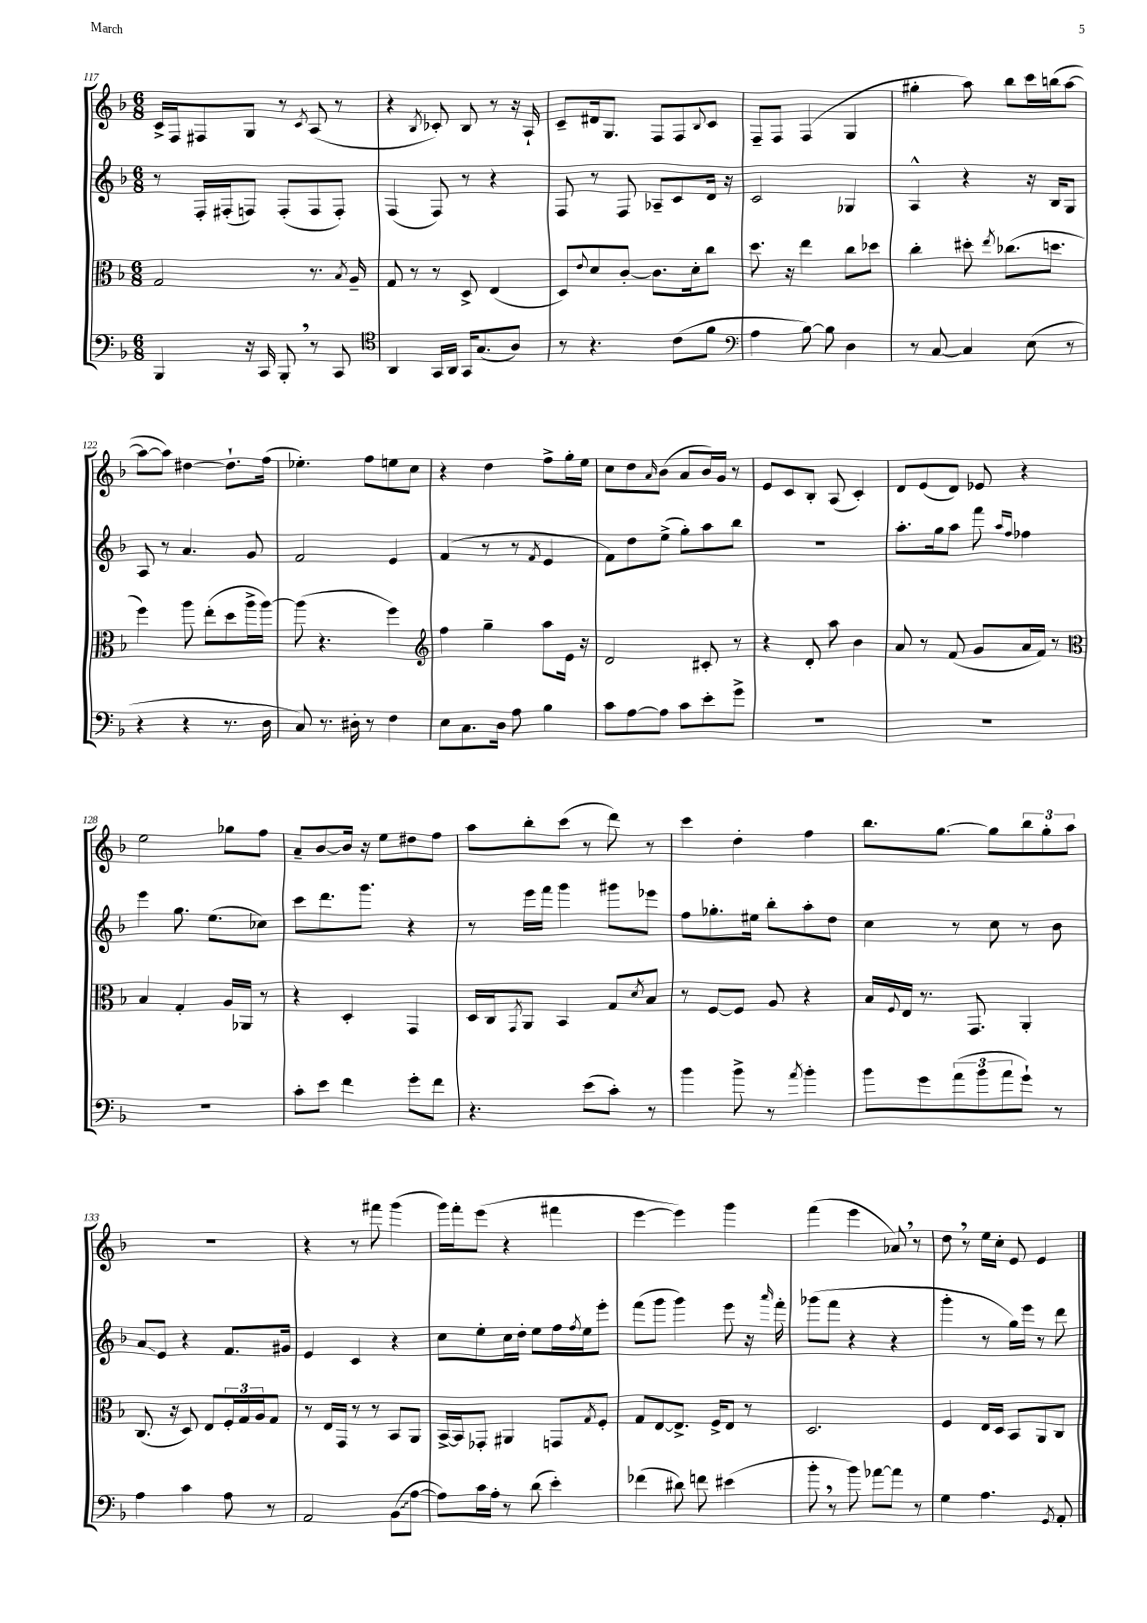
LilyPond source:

<<
\new StaffGroup <<
\new Staff = "s0" {
    \clef treble \key f \major \numericTimeSignature \time 6/8
    c'16-> f16 fis8 g8 r8 \acciaccatura { c'8 } a8( r8 |
    r4 \acciaccatura { bes8 } ces'8-.) bes8 r8 r16 a16-! |
    c'8-- dis'16 g8. f8 f8 \appoggiatura { bes8 } c'8 |
    f8-- f8 f4( g4 |
    gis''4-. a''8) bes''8 c'''16 b''16( a''8~ |
    a''8~ a''8) dis''4~ dis''8.-! f''16( |
    ees''4.-.) f''8 e''8 c''8 |
    r4 d''4 f''8-> g''16-. e''16 |
    c''8 d''8 \grace { a'16 } bes'8( a'8 bes'16) g'16 r8 |
    e'8 c'8 bes8-. a8( c'4-.) |
    d'8 e'8( d'8) ees'8 r4 |
    e''2 ges''8 f''8 |
    a'8-- bes'8~ bes'16 r16 e''8 dis''8 f''8 |
    a''8 bes''8-. c'''8( r8 d'''8) r8 |
    c'''4 d''4-. f''4 |
    bes''8. g''8.~ g''8 \tuplet 3/2 { bes''8 g''8-. a''8 } |
    R2. |
    r4 r8 fis'''8 g'''4( |
    g'''16) f'''16-. e'''8( r4 fis'''4 |
    e'''4~ e'''4) g'''4 |
    f'''4( e'''4 aes'8) \breathe r8 |
    d''8 \breathe r8 e''16 c''16-. e'8 e'4 \bar "|." |
}
\new Staff = "s1" {
    \clef treble \key f \major \numericTimeSignature \time 6/8
    r8 f16-. fis16-.( f8) f8-.( f8 f8-.) |
    f4( f8) r8 r4 |
    f8 r8 f8 aes8-- c'8 d'16 r16 |
    c'2 ges4 |
    a4-^ r4 r16 bes16 g8 |
    a8 r8 a'4. g'8 |
    f'2 e'4 |
    f'4( r8 r8 \acciaccatura { f'8 } e'4 |
    f'8) d''8 e''8->( g''8-.) a''8 bes''8 |
    R2. |
    a''8.-. g''16 a''8 f'''8 \grace { a''16 f''16 } fes''4 |
    e'''4 g''8. e''8.( ces''8) |
    c'''8 d'''8. g'''8. r4 |
    r8 e'''16 f'''16 g'''4 gis'''8 ees'''8 |
    f''8 ges''8.-. eis''16 bes''8-. a''8-. d''8 |
    c''4 r8 c''8 r8 bes'8 |
    a'8\glissando e'8 r4 f'8. gis'16 |
    e'4 c'4 r4 |
    c''8 e''8-. c''16 d''16-. e''8 f''16 \acciaccatura { f''8 } e''16 e'''8-. |
    f'''8( g'''8 g'''4) e'''8 r16 \grace { a'''16 } f'''16-. |
    ges'''8( f'''8 r4 r4 |
    g'''4-. r8 g''16) e'''16 r8 d'''8 \bar "|." |
}
\new Staff = "s2" {
    \clef alto \key f \major \numericTimeSignature \time 6/8
    g2 r8. \acciaccatura { bes8 } a16-- |
    g8 r8 r8 d8-> e4( |
    d8) \appoggiatura { e'8 } d'8 c'8~-. c'8. d'16-. c''8 |
    d''8. r16 e''4 c''8 des''8 |
    c''4-. dis''8-. \acciaccatura { e''8 } ces''8.( d''8. |
    f''4) a''8 e''8-.( d''8 a''16-> a''16~) |
    a''8( r4. f''4) |
    \clef treble f''4 g''4-- a''8 e'16 r16 |
    d'2 cis'8-. r8 |
    r4 d'8-. a''8 bes'4 |
    a'8 r8 f'8( g'8 a'16 f'16) r8 |
    \clef alto bes4 g4-. a16 aes,16 r8 |
    r4 d4-. g,4 |
    d16 c16 \acciaccatura { g,8 } a,8 bes,4 g8 \acciaccatura { d'8 } bes8 |
    r8 f8~ f8 a8 r4 |
    bes16 \appoggiatura { f8 } e16 r8. g,8. a,4-. |
    c8.( r16 d8) e8 \tuplet 3/2 { f16-. g16 a16 } g8 |
    r8 e16 g,16 r8 r8 bes,8 a,8 |
    bes,16~-> bes,16 ges,8-. ais,4 g,8 \acciaccatura { g8 } f8-. |
    g8 e8~ e8.-> f16-> e8 r8 |
    d2. |
    f4 e16 d16 bes,8 a,8 c8 \bar "|." |
}
\new Staff = "s3" {
    \clef bass \key f \major \numericTimeSignature \time 6/8
    bes,,4 r16 c,16 bes,,8-. \breathe r8 c,8 |
    \clef tenor a,4 g,16 a,16 g,16 g8.( a8) |
    r8 r4. c'8( f'8 |
    \clef bass a4 bes8~) bes8 d4 |
    r8 c8~ c4 e8( r8 |
    r4 r4 r8. d16 |
    c8) r8. dis16-. r8 f4 |
    e8 c8. d16 a8 bes4 |
    c'8 a8~ a8 c'8 e'8-. g'8-> |
    R2. |
    R2. |
    R2. |
    c'8-. e'8 f'4 g'8-. f'8 |
    r4. e'8( c'8-.) r8 |
    bes'4 bes'8-> r8 \acciaccatura { a'8 } bes'4-. |
    bes'8 g'8 \tuplet 3/2 { a'8( bes'8 a'8 } g'8-!) r8 |
    a4 c'4 a8 r8 |
    a,2 \once \override Glissando.style = #'zigzag bes,8\glissando( a8~ |
    a8) c'16 a16-. r8 d'8( e'4-.) |
    fes'4( dis'8) f'8 eis'4( |
    bes'8-. \breathe r8 bes'8) aes'8~ aes'8 r8 |
    g4 a4. \acciaccatura { g,8 } a,8-. \bar "|." |
}
>>
>>
\layout { \context { \Score currentBarNumber = #117 } }
